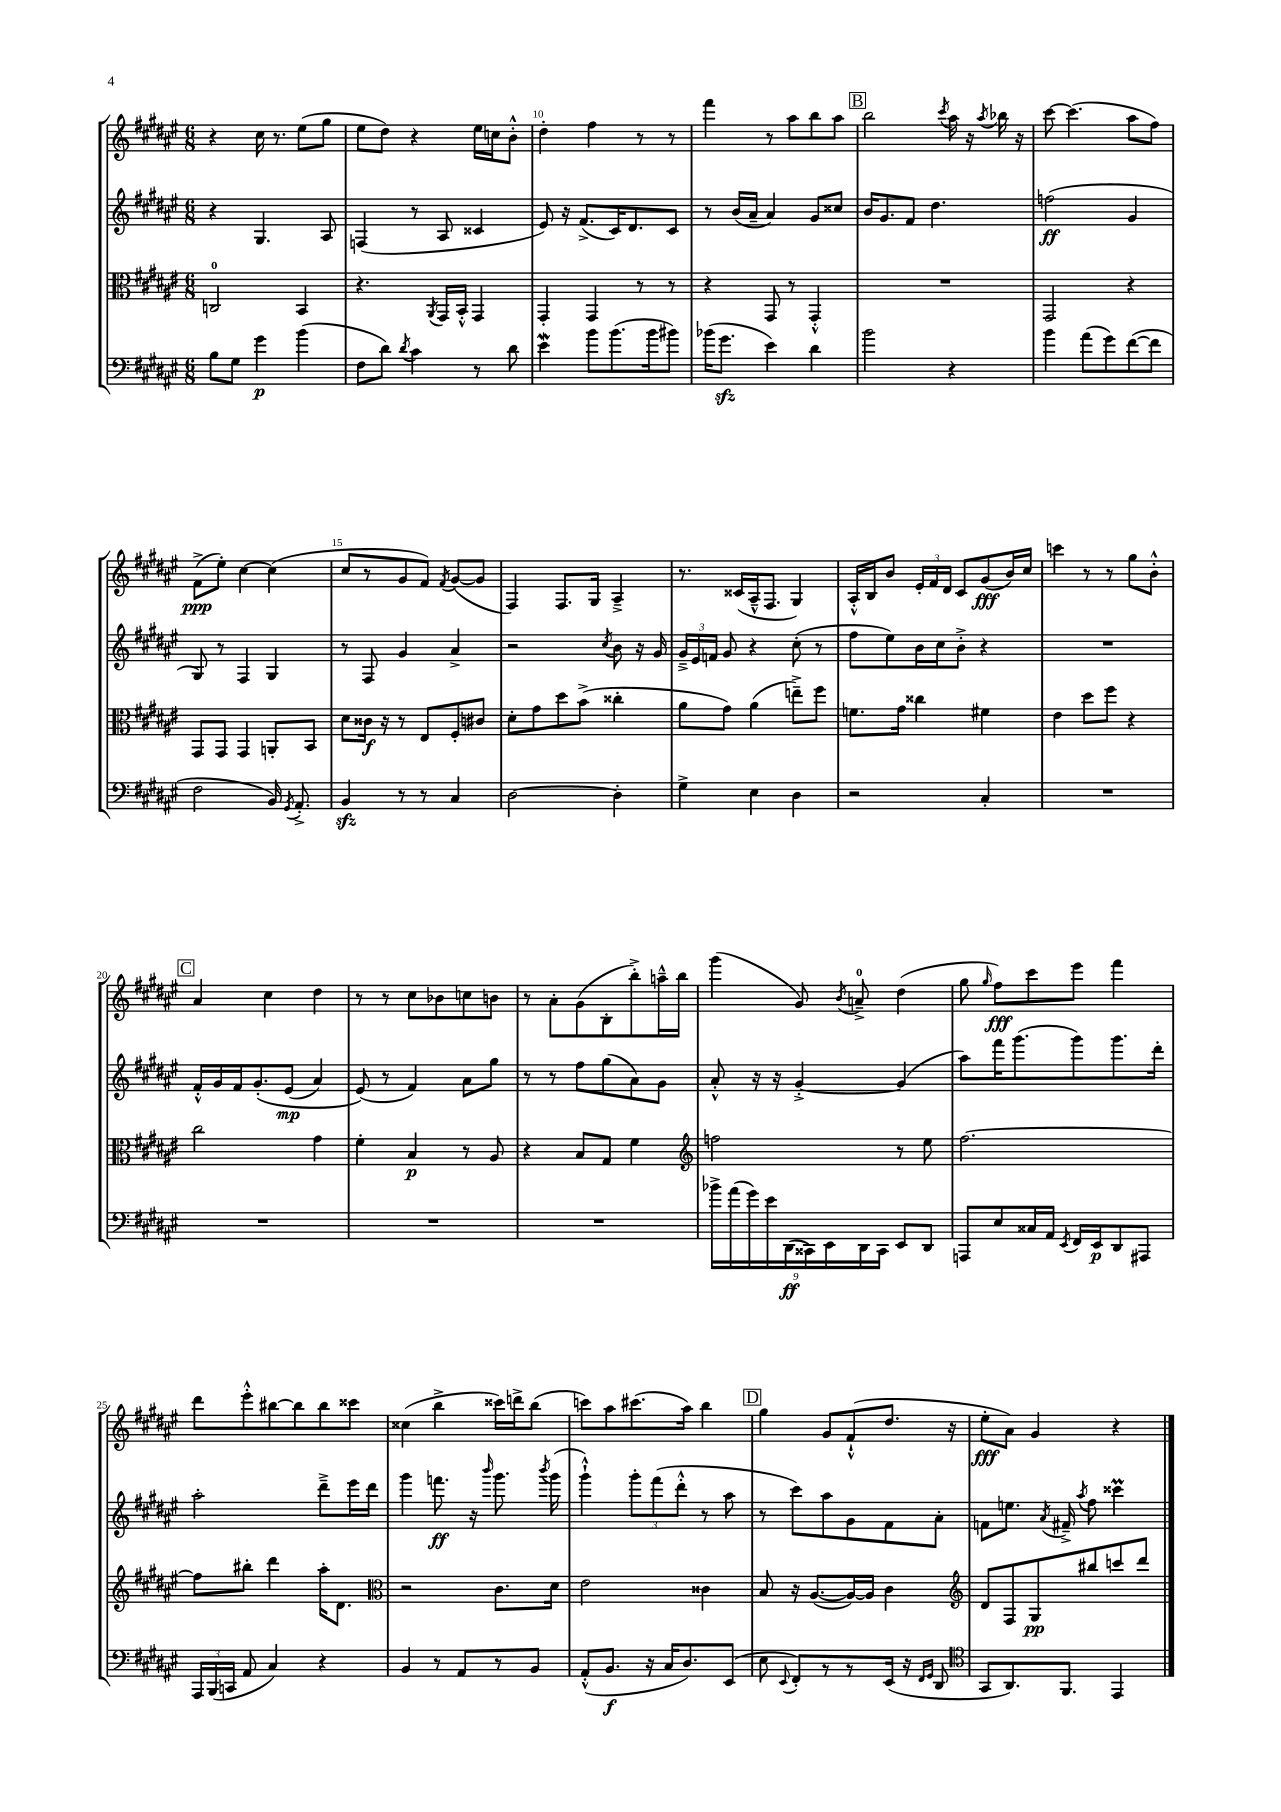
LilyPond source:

<<
\new StaffGroup <<
\new Staff = "s0" {
    \clef treble \key fis \major \numericTimeSignature \time 6/8
    \autoBeamOff r4 cis''16 r8. eis''8[( gis''8] |
    eis''8[ dis''8]) r4 eis''16[ c''16 b'8]-.-^ |
    dis''4-. fis''4 r8 r8 |
    fis'''4 r8 ais''8[ b''8 ais''8] |
    \mark \markup { \box "B" } b''2 \acciaccatura { cis'''8 } ais''16 r16 \acciaccatura { ais''8 } bes''16 r16 |
    cis'''8~ cis'''4.( ais''8[ fis''8]) |
    fis'8[->\ppp( eis''8]-.) cis''4~ cis''4( |
    cis''8[ r8 gis'8 fis'8]) \acciaccatura { fis'8 } gis'8[~( gis'8] |
    fis4) fis8.[ gis16] ais4---> |
    r8. cisis'16[( ais16---^ fis8.] gis4) |
    ais16[-.-^ b16 b'8] \tuplet 3/2 { eis'16[-. fis'16 dis'16] } cis'8[ gis'8\fff( b'16) cis''16] |
    c'''4 r8 r8 gis''8[ b'8]-.-^ |
    \mark \markup { \box "C" } ais'4 cis''4 dis''4 |
    r8 r8 cis''8[ bes'8 c''8 b'8] |
    r8 ais'8[-. gis'8( b8-. b''8-.->) a''16---^ b''16] |
    gis'''4( gis'8) \acciaccatura { b'8 } a'8-0---> dis''4( |
    gis''8 \grace { gis''16 } fis''8[\fff) cis'''8 eis'''8] fis'''4 |
    dis'''8[ eis'''8-.-^ bis''8~ bis''8 bis''8 cisis'''8] |
    cisis''4( b''4-> cisis'''16[) d'''16-> b''8]( |
    c'''8[) ais''8 cis'''8.( ais''16]) b''4 |
    \mark \markup { \box "D" } gis''4 gis'8[ fis'8-!-^( dis''8.] r16 |
    eis''8[-.\fff ais'8]) gis'4 r4 \bar "|." |
}
\new Staff = "s1" {
    \clef treble \key fis \major \numericTimeSignature \time 6/8
    \autoBeamOff r4 gis4. ais8 |
    f4( r8 ais8 cisis'4 |
    eis'8) r16 fis'8.[->( cis'16) dis'8. cis'8] |
    r8 b'16[( ais'16]-- ais'4) gis'8[ cisis''8] |
    \mark \markup { \box "B" } b'16[ gis'8. fis'8] dis''4. |
    f''2\ff( gis'4 |
    gis8) r8 fis4 gis4 |
    r8 fis8 gis'4 ais'4-> |
    r2 \acciaccatura { cis''8 } b'8 r16 gis'16 |
    \tuplet 3/2 { gis'16[---> eis'16 f'16] } gis'8 r4 cis''8-.( r8 |
    fis''8[ eis''8) b'16 cis''16 b'8]-.-> r4 |
    R2. |
    \mark \markup { \box "C" } fis'16[-.-^ gis'16 fis'16 gis'8.-.\( eis'8]\mp( ais'4) |
    eis'8(\) r8 fis'4) ais'8[ gis''8] |
    r8 r8 fis''8[ gis''8( ais'8) gis'8] |
    ais'8-.-^ r16 r16 gis'4~-.-> gis'4( |
    ais''8[) fis'''16 gis'''8.( gis'''8) gis'''8. dis'''16]-. |
    ais''2-. dis'''8[---> eis'''16 dis'''16] |
    gis'''4 f'''8.\ff r16 \grace { b'''16 } gis'''8. \acciaccatura { b'''8 } gis'''16( |
    gis'''4-!-^) \tuplet 3/2 { gis'''8[-. fis'''8( dis'''8]-.-^ } r8 ais''8 |
    \mark \markup { \box "D" } r8 cis'''8[) ais''8 gis'8 fis'8 ais'8]-. |
    f'8[ e''8.] \acciaccatura { ais'8 } fis'16---> \acciaccatura { ais''8 } fis''8 cisis'''4\prall \bar "|." |
}
\new Staff = "s2" {
    \clef alto \key fis \major \numericTimeSignature \time 6/8
    \autoBeamOff c2-0 b,4 |
    r4. \acciaccatura { ais,8 } gis,16[ b,16]-.-^ gis,4 |
    gis,4-. gis,4 r8 r8 |
    r4 gis,8 r8 gis,4-.-^ |
    \mark \markup { \box "B" } R2. |
    gis,2 r4 |
    gis,8[ gis,8] gis,4 a,8[-. b,8] |
    dis'8[ cisis'16]\f r16 r8 eis8[ fis8-. cis'8] |
    dis'8[-. gis'8 dis''8 b'8]->( cisis''4-. |
    ais'8[ gis'8]) ais'4( e''8[--->) fis''8] |
    f'8.[ gis'16] cisis''4 fis'4 |
    eis'4 dis''8[ fis''8] r4 |
    \mark \markup { \box "C" } cis''2 gis'4 |
    fis'4-. b4\p r8 ais8 |
    r4 b8[ gis8] fis'4 |
    \clef treble f''2 r8 eis''8 |
    fis''2.~ |
    fis''8[ bis''8]-. dis'''4 ais''16[-. dis'8.] |
    \clef alto r2 cis'8.[ dis'16] |
    eis'2 cisis'4 |
    \mark \markup { \box "D" } b8 r16 ais8.[~( ais16~) ais16] cis'4 |
    \clef treble dis'8[ fis8 gis8\pp bis''8 c'''8 dis'''8] \bar "|." |
}
\new Staff = "s3" {
    \clef bass \key fis \major \numericTimeSignature \time 6/8
    \autoBeamOff b8[ gis8] gis'4\p b'4( |
    fis8[ dis'8]) \acciaccatura { dis'8 } cis'4 r8 dis'8 |
    eis'4\mordent b'8[ b'8.( b'16 bis'8]) |
    bes'16[( gis'8.]\sfz eis'4) dis'4 |
    \mark \markup { \box "B" } b'2 r4 |
    b'4 ais'8[( gis'8) fis'8~( fis'8] |
    fis2 b,16) \acciaccatura { gis,8 } ais,8.-.-> |
    b,4\sfz r8 r8 cis4 |
    dis2~ dis4-. |
    gis4-> eis4 dis4 |
    r2 cis4-. |
    R2. |
    \mark \markup { \box "C" } R2. |
    R2. |
    R2. |
    \tuplet 9/8 { bes'16[-> ais'16( gis'16) eis'16 dis,16\ff( cisis,16) eis,16 dis,16 cisis,16] } eis,8[ dis,8] |
    a,,8[ eis8 cisis16 ais,16] \acciaccatura { eis,8 } fis,16[ eis,16\p dis,8 ais,,8] |
    \tuplet 3/2 { ais,,16[ b,,16( c,16] } ais,8 cis4) r4 |
    b,4 r8 ais,8[ r8 b,8] |
    ais,8[-.-^( b,8.]\f r16 cis16[ dis8.) eis,8]( |
    \mark \markup { \box "D" } eis8 \appoggiatura { eis,8 } fis,8[-.) r8 r8 eis,16]( r16 \grace { fis,16[ gis,16] } dis,8 |
    \clef tenor gis,8[ ais,8.) fis,8.] eis,4 \bar "|." |
}
>>
>>
\layout { \context { \Score currentBarNumber = #8 \override BarNumber.break-visibility = ##(#f #t #t) barNumberVisibility = #(every-nth-bar-number-visible 5) } }
